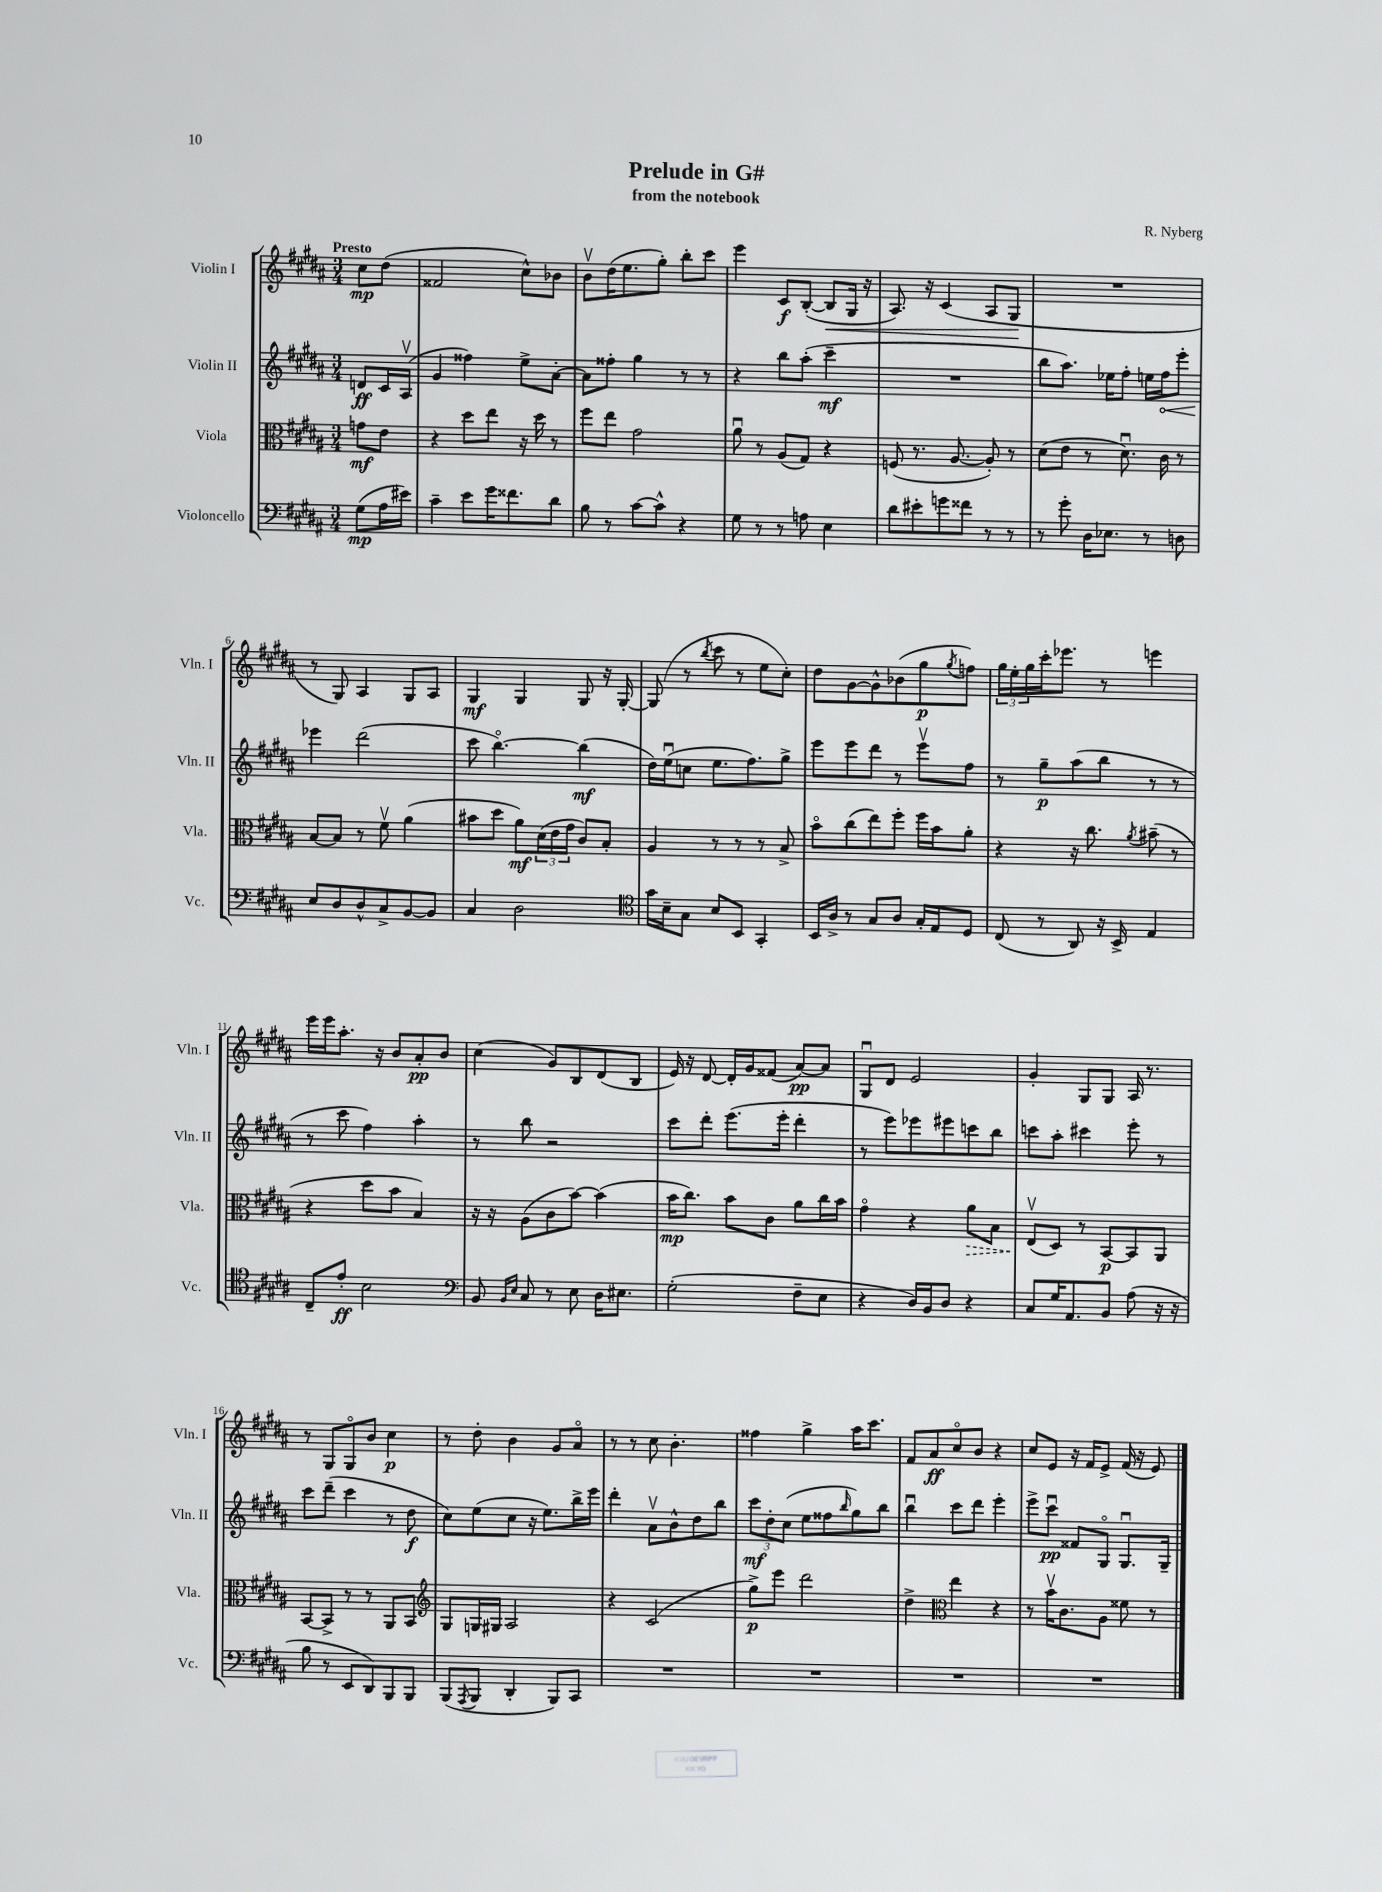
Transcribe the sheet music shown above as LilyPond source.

\header { title = "Prelude in G#" composer = "R. Nyberg" subtitle = "from the notebook" }
<<
\new StaffGroup <<
\new Staff = "s0" \with { instrumentName = "Violin I" shortInstrumentName = "Vln. I" } {
    \clef treble \key b \major \numericTimeSignature \time 3/4 \partial 4 \tempo "Presto"
    cis''8\mp dis''8( |
    fisis'2 cis''8-^) bes'8 |
    b'8\upbow dis''16( e''8. gis''8-.) b''8-. cis'''8 |
    e'''4 cis'8\f b8~-.( b8\< gis16 r16 |
    ais8.) r16 cis'4( ais8 gis8\! |
    R2. |
    r8 gis8) ais4 gis8 ais8 |
    gis4\mf gis4 gis8 r16 gis16~-. |
    gis8( r8 \acciaccatura { b''8 } cis'''8 r8 e''8 cis''8-.) |
    dis''8 gis'8~ gis'8-^ bes'8( gis''8\p \acciaccatura { gis''8 } f''8) |
    \tuplet 3/2 { gis''16 e''16-. gis''16 } cis'''16-. ees'''8. r8 e'''4 |
    e'''16 e'''16 ais''8.-. r16 b'8 ais'8-.\pp b'8 |
    cis''4( gis'8) b8 dis'8( b8 |
    e'16) r16 dis'8~ dis'16-. gis'16 fisis'8( ais'8~\pp) ais'8 |
    gis8\downbow dis'8 e'2 |
    gis'4-. gis8 gis8 ais16 r8. |
    r8 gis8 gis8\flageolet b'8 cis''4\p |
    r8 dis''8-. b'4 gis'8 ais'8\flageolet |
    r8 r8 cis''8 b'4.-. |
    fisis''4 gis''4-> ais''16 cis'''8. |
    fis'8 ais'8\ff cis''8\flageolet b'8 r4 |
    cis''8 e'8 r16 fis'16 e'8-> fis'16( r16 e'8) \bar "|." |
}
\new Staff = "s1" \with { instrumentName = "Violin II" shortInstrumentName = "Vln. II" } {
    \clef treble \key b \major \numericTimeSignature \time 3/4 \partial 4
    d'8\ff cis'16 ais16\upbow( |
    gis'4 fisis''4) e''8-> ais'8~-. |
    ais'8 fisis''8-. gis''4 r8 r8 |
    r4 b''8 ais''8-.( cis'''4--\mf |
    R2. |
    b''8 ais''8.) ees''16 fis''8-. e''16 \once \override Hairpin.circled-tip = ##t fis''16\< e'''8-. |
    ees'''4\! dis'''2( |
    cis'''8 b''4.~\flageolet) b''4\mf( |
    dis''16) e''16\downbow( c''8 e''8. fis''8.) gis''8-> |
    e'''8 e'''8 dis'''8 r8 e'''8\upbow fis''8 |
    r8 gis''8--\p ais''8( b''8 r8 r8 |
    r8 cis'''8 fis''4) ais''4-. |
    r8 b''8 r2 |
    cis'''8 dis'''8-. e'''8.( e'''16-. dis'''4-. |
    r8 e'''8) ees'''8 eis'''8 c'''8 b''8 |
    c'''8 ais''8-. cis'''4 e'''8-. r8 |
    cis'''8 dis'''8--( cis'''4 r8 dis''8\f |
    cis''8) e''8( cis''8 r16 e''8.) b''16-> e'''16 |
    dis'''4-. ais'8\upbow b'8-^ dis''8 b''8 |
    \tuplet 3/2 { cis'''8\mf dis''8-. cis''8( } e''8 fisis''8 \grace { b''16 } gis''8) b''8 |
    b''4\downbow cis'''8 dis'''8 e'''4-. |
    e'''8-> cis'''8\downbow\pp fisis'8 gis8\flageolet gis8.\downbow gis16-- \bar "|." |
}
\new Staff = "s2" \with { instrumentName = "Viola" shortInstrumentName = "Vla." } {
    \clef alto \key b \major \numericTimeSignature \time 3/4 \partial 4
    g'8\mf e'8 |
    r4 dis''8 e''8 r16 dis''16 r8 |
    fis''8 e''8 gis'2 |
    ais'8\downbow r8 ais8( gis8) r4 |
    f8( r8. ais8.~ ais8-.) r8 |
    dis'8( e'8 r8 dis'8.\downbow) cis'16 r8 |
    b8~ b8 r8 fis'8\upbow ais'4( |
    bis'8 dis''8 ais'8\mf) \tuplet 3/2 { dis'16( e'16 gis'16 } cis'8) b8-. |
    ais4 r8 r8 r8 b8-> |
    b'8\flageolet cis''8( e''8) fis''8-. fis''16 b'16 ais'8-. |
    r4 r16 cis''8. \acciaccatura { ais'8 } bis'8--( r8 |
    r4 dis''8 b'8 b4) |
    r16 r16 ais8( cis'8 b'8~) b'4( |
    b'16\mp cis''8.) b'8 cis'8 ais'8 cis''16 b'16 |
    gis'4\flageolet r4 \once \override Hairpin.style = #'dashed-line ais'8\> b8 |
    e8\upbow\!( dis8) r8 b,8~\p b,8 ais,8 |
    b,8~ b,8-> r8 r8 ais,8 b,8 |
    \clef treble gis8 g16 gis16 ais2 |
    r4 cis'2( |
    gis''8->\p) e'''8 dis'''2 |
    dis''4-> \clef alto e''4 r4 |
    r8 b'16\upbow cis'8. ais8 fisis'8 r8 \bar "|." |
}
\new Staff = "s3" \with { instrumentName = "Violoncello" shortInstrumentName = "Vc." } {
    \clef bass \key b \major \numericTimeSignature \time 3/4 \partial 4
    gis8\mp( ais16 eis'16) |
    cis'4-- e'8 gis'16 fisis'8. dis'8 |
    b8 r8 cis'8~ cis'8-^ r4 |
    gis8 r8 r8 a8 e4 |
    dis'8 eis'8-. g'8 fisis'8 r8 r8 |
    r8 gis'8-. dis16 ees8. r8 d8 |
    e8 dis8 dis8-^ cis8-> b,8~ b,8 |
    cis4 dis2 |
    \clef tenor gis'16 b16-- gis8 b8 b,8 gis,4-. |
    b,16 ais16-> r8 gis8 ais8 gis16-. e16 dis8 |
    cis8( r8 ais,8) r16 b,16-> e4 |
    cis8-- e'8-.\ff b2 |
    \clef bass b,8 \grace { b,16 e16 } cis8 r8 e8 dis16 eis8. |
    gis2-.( fis8-- e8 |
    r4 dis16) b,16 dis8 r4 |
    cis8 gis16 ais,8. b,8 ais8( r16 r16 |
    b8 r8 e,8 dis,8) b,,8 b,,8 |
    b,,8( \acciaccatura { ais,,8 } b,,8 dis,4-. b,,8) cis,8 |
    R2. |
    R2. |
    R2. |
    R2. \bar "|." |
}
>>
>>
